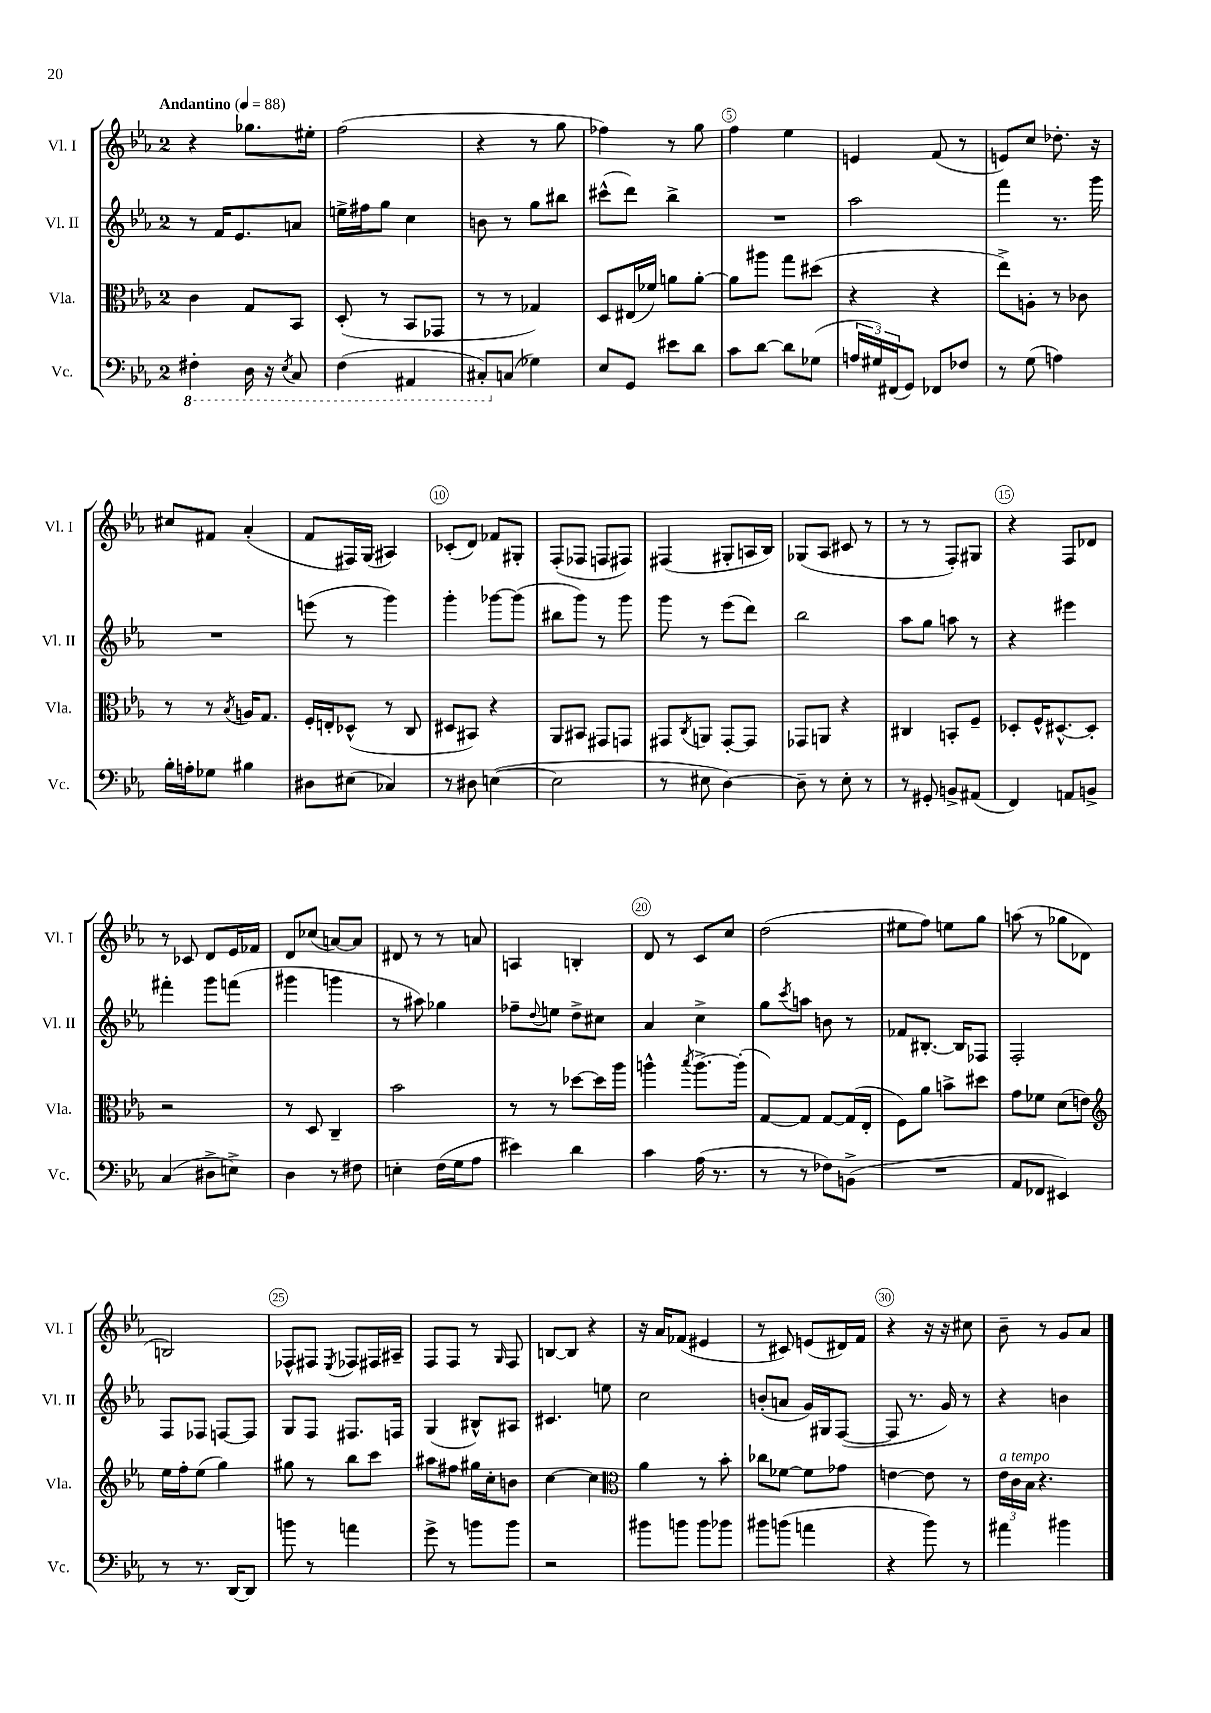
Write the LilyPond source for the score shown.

<<
\new StaffGroup <<
\new Staff = "s0" \with { instrumentName = "Vl. I" shortInstrumentName = "Vl. I" } {
    \clef treble \key ees \major \once \override Staff.TimeSignature.style = #'single-digit \time 2/4 \tempo "Andantino" 4 = 88
    r4 ges''8. eis''16-. |
    f''2( |
    r4 r8 g''8 |
    fes''4) r8 g''8 |
    f''4 ees''4 |
    e'4 f'8( r8 |
    e'8) c''8 des''8.-. r16 |
    cis''8 fis'8 aes'4-.( |
    f'8 fis16) g16( ais4) |
    ces'8-.( d'8) fes'8 gis8-. |
    f8-.( fes8 f8 fis8) |
    fis4( gis8-. a16 bes16) |
    ges8( aes8 cis'8 r8 |
    r8 r8 f8-.) gis8 |
    r4 f8 des'8 |
    r8 ces'8 d'8 ees'16 fes'16 |
    d'8 ces''8( a'8~) a'8 |
    dis'8 r8 r8 a'8 |
    a4 b4-. |
    d'8 r8 c'8 c''8 |
    d''2( |
    eis''8 f''8) e''8 g''8 |
    a''8( r8 ges''8 des'8 |
    b2) |
    fes8-^ fis8 \acciaccatura { ees8 } fes8 fis16 ais16-- |
    f8 f8 r8 \grace { g16 } f8 |
    b8~ b8 r4 |
    r16 aes'16 fes'8( eis'4 |
    r8 cis'8) e'8( dis'16) f'16 |
    r4 r16 r16 cis''8 |
    bes'8-- r8 g'8 aes'8 \bar "|." |
}
\new Staff = "s1" \with { instrumentName = "Vl. II" shortInstrumentName = "Vl. II" } {
    \clef treble \key ees \major \once \override Staff.TimeSignature.style = #'single-digit \time 2/4
    r8 f'16 ees'8. a'8 |
    e''16-> fis''16 g''8 c''4 |
    b'8 r8 g''8 bis''8 |
    cis'''8-^( d'''8) bes''4-> |
    R2 |
    aes''2 |
    f'''4 r8. g'''16 |
    R2 |
    e'''8( r8 g'''4) |
    g'''4-. ges'''8~ ges'''8( |
    bis''8 g'''8) r8 g'''8 |
    g'''8 r8 ees'''8( d'''8) |
    bes''2 |
    aes''8 g''8 a''8 r8 |
    r4 eis'''4 |
    fis'''4-. g'''8 f'''8( |
    gis'''4 g'''4 |
    r8 ais''8) ges''4 |
    fes''8-- \appoggiatura { d''8 } e''8 d''8-> cis''8 |
    aes'4 c''4-> |
    g''8 \acciaccatura { c'''8 } a''8 b'8 r8 |
    fes'8 bis8.~-. bis16 fes8 |
    f2-. |
    f8 fes8 f8~ f8 |
    g8 f8 fis8. f16 |
    g4( bis8-^) ais8 |
    cis'4. e''8 |
    c''2 |
    b'8-.( a'8 g'16) gis16 f8~( |
    f8 r8. g'16) r8 |
    r4 b'4 \bar "|." |
}
\new Staff = "s2" \with { instrumentName = "Vla." shortInstrumentName = "Vla." } {
    \clef alto \key ees \major \once \override Staff.TimeSignature.style = #'single-digit \time 2/4
    c'4 g8 bes,8 |
    d8-.( r8 bes,8 ges,8 |
    r8 r8 ges4) |
    d8 eis16( fes'16) a'8 a'8~-. |
    a'8 ais''8 g''8 dis''8( |
    r4 r4 |
    ees''8->) a8-. r8 ces'8 |
    r8 r8 \acciaccatura { bes8 } a16 g8. |
    f16-. e16-. des8-^( r8 c8 |
    dis8 bis,8) r4 |
    aes,8 bis,8 gis,8 g,8 |
    gis,8 \acciaccatura { c8 } a,8 gis,8~-. gis,8 |
    ges,8 a,8 r4 |
    cis4 b,8-. f8-- |
    des8-. f16-^ dis8.~-^ dis8-. |
    r2 |
    r8 d8 c4-- |
    bes'2 |
    r8 r8 des''8~ des''16 aes''16 |
    a''4-^ \acciaccatura { bes''8 } a''8.~-> a''16-.( |
    g8~) g8 g8~ g16( ees16-. |
    f8) aes'8 b'8-> dis''8 |
    g'8 fes'8 d'8( e'8) |
    \clef treble ees''16 f''16-. ees''8( g''4) |
    gis''8 r8 bes''8 c'''8 |
    ais''8 fis''8 gis''16 c''16-. b'8 |
    c''4~ c''4 |
    \clef alto aes'4 r8 bes'8-. |
    ces''8 fes'8~ fes'8 ges'8 |
    e'4~ e'8 r8 |
    \tuplet 3/2 { ees'16^\markup { \italic "a tempo" } c'16 bes16 } r4. \bar "|." |
}
\new Staff = "s3" \with { instrumentName = "Vc." shortInstrumentName = "Vc." } {
    \clef bass \key ees \major \once \override Staff.TimeSignature.style = #'single-digit \time 2/4
    \ottava #-1 fis,4-. d,16 r16 \acciaccatura { ees,8 } c,8 |
    f,4( ais,,4 |
    cis,8-.) \ottava #0 c!8( ges4) |
    ees8 g,8 eis'8 d'8 |
    c'8 d'8~ d'8 ges8( |
    \tuplet 3/2 { a16 gis16) fis,16( } g,8) fes,8 fes8 |
    r8 g8( a4) |
    bes16-. a16-. ges8 bis4 |
    dis8 eis8( ces4) |
    r8 dis8 e4~( |
    e2 |
    r8 eis8 d4~) |
    d8-- r8 ees8-. r8 |
    r8 gis,8-. b,8-> ais,8( |
    f,4) a,8 b,8-> |
    c4( dis8-> e8->) |
    d4 r8 fis8 |
    e4-. f16( g16 aes8 |
    eis'4) d'4 |
    c'4 aes16( r8. |
    r8 r8 fes8) b,8->( |
    R2 |
    aes,8 fes,8 eis,4) |
    r8 r8. d,16~ d,8 |
    b'8 r8 a'4 |
    g'8-> r8 b'8 b'8 |
    r2 |
    bis'8 b'8 b'8 bes'8 |
    bis'8 b'8( a'4 |
    r4 bes'8) r8 |
    ais'4 bis'4 \bar "|." |
}
>>
>>
\layout { \context { \Score \override BarNumber.break-visibility = ##(#f #t #t) barNumberVisibility = #(every-nth-bar-number-visible 5) \override BarNumber.stencil = #(make-stencil-circler 0.1 0.3 ly:text-interface::print) } }
